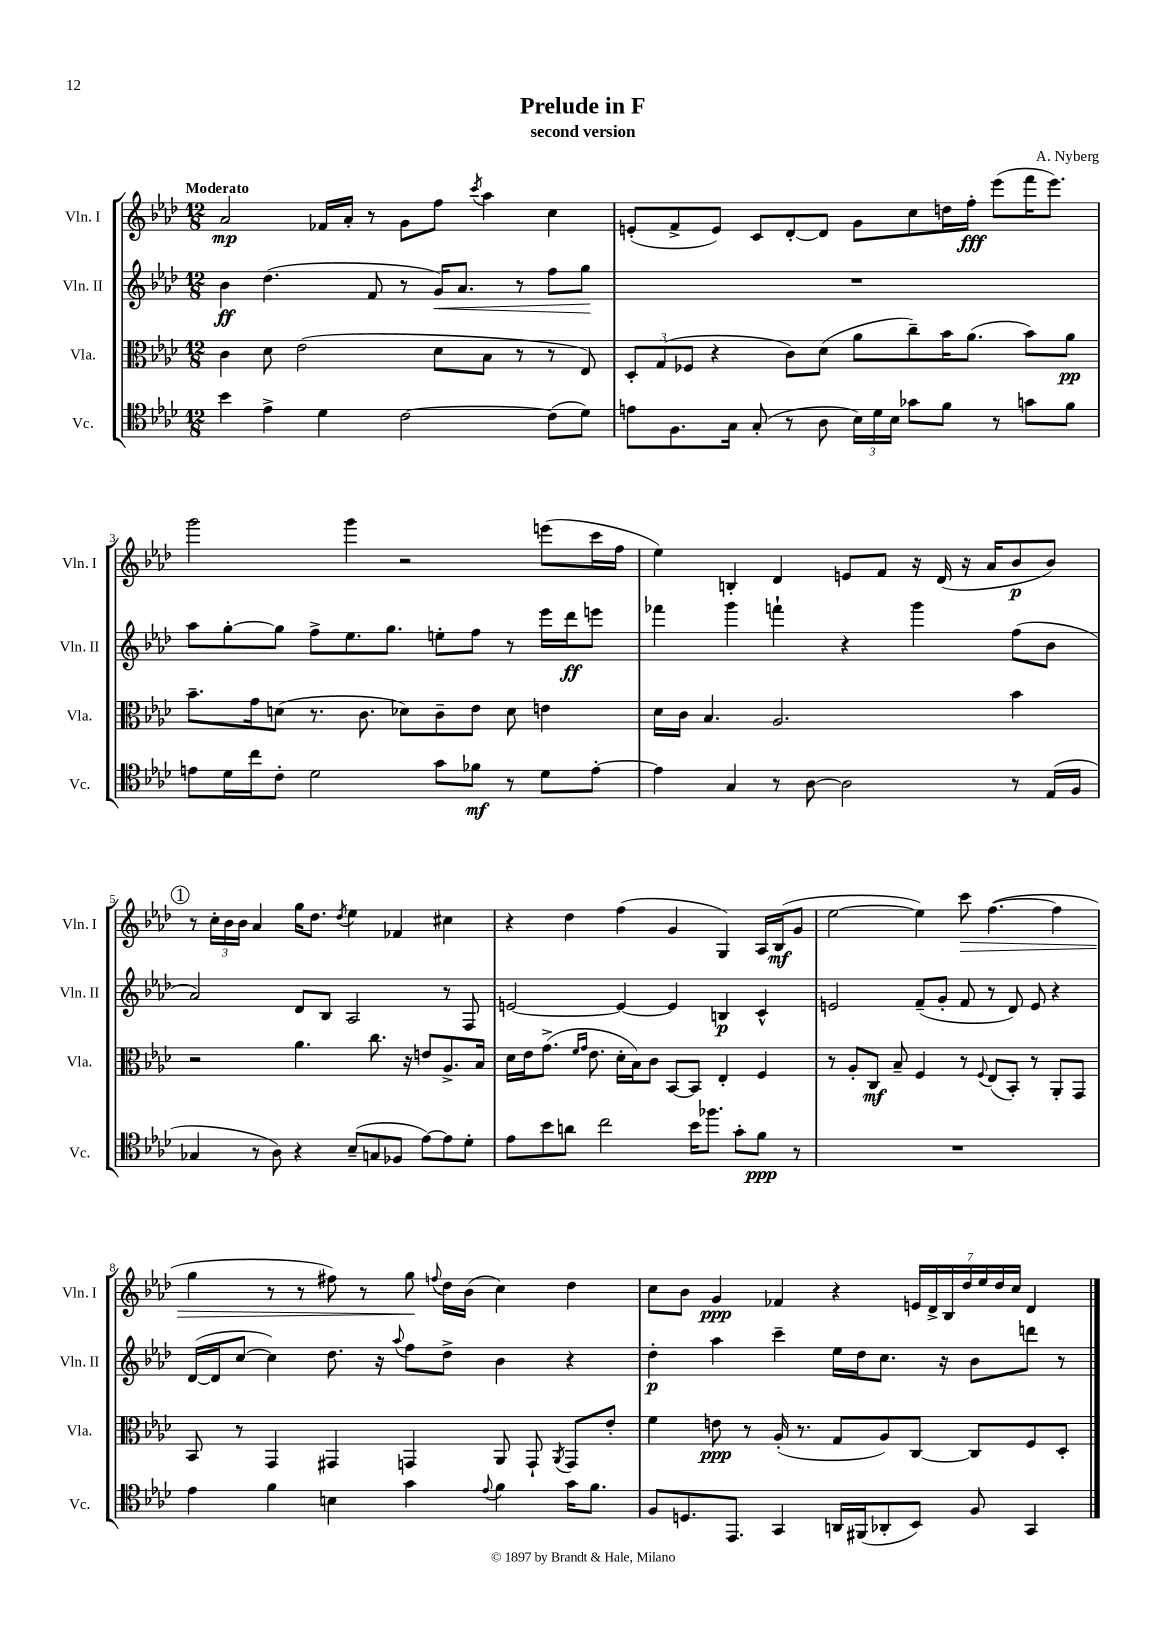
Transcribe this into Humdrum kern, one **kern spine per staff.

**kern	**kern	**kern	**kern
*staff4	*staff3	*staff2	*staff1
*clefC4	*clefC3	*clefG2	*clefG2
*k[b-e-a-d-]	*k[b-e-a-d-]	*k[b-e-a-d-]	*k[b-e-a-d-]
*M12/8	*M12/8	*M12/8	*M12/8
4b-	4c	4b-	2a-
4e-^	8d-	(4.dd-	.
.	(2e-	.	.
4d-	.	.	16f-
.	.	.	16a-'
.	.	8f	8r
[2c	.	8r	8g
.	8d-	16g)	8ff
.	.	8.a-	.
.	.	.	8qccc
.	8B-	.	4aa-
.	8r	8r	.
(8c]	8r	8ff	4cc
8d-)	8E-)	8gg	.
=	=	=	=
8e	12D-'	1.r	(8e'
.	(12G	.	.
8.F	.	.	8f^
.	12F-	.	.
.	4r	.	8e)
16G	.	.	.
(8G'	.	.	8c
8r	8c)	.	[8d-'
8A-	(8d-	.	8d-]
24B-)	8a-	.	8g
24d-	.	.	.
24B-	.	.	.
8g-	8cc~)	.	8cc
8f	16b-	.	16dd
.	(8.a-	.	16ff'
8r	.	.	(8eee-
8g	8b-)	.	16fff
.	.	.	8.eee-)
8f	8a-	.	.
=	=	=	=
8e	8.b-~	8aa-	2ggg
16d-	.	[8gg'	.
16cc	16g	.	.
8c'	(8d	8gg]	.
2d-	8.r	8ff^	.
.	.	8.ee-	4ggg
.	8.c	.	.
.	.	8.gg	.
.	8d-)	.	2r
8g	8c~	8ee'	.
8f-	8e-	8ff	.
8r	8d-	8r	.
8d-	4e	16eee-	(8eee
.	.	16ddd-	.
[8e'	.	8eee	16ccc
.	.	.	16ff
=	=	=	=
4e]	16d-	4fff-	4ee-)
.	16c	.	.
.	4.B-	.	.
4G	.	4ggg	4B'
8r	2.A-	4fff`	4d-
[8A-	.	.	.
2A-]	.	4r	8e
.	.	.	8f
.	.	4ggg	16r
.	.	.	(16d-
.	.	.	16r
.	.	.	16a-
8r	4b-	(8ff	8b-
(16E-	.	8b-	8b-)
16F	.	.	.
=	=	=	=
4G-	2r	2a-)	8r
.	.	.	24cc'
.	.	.	24b-
.	.	.	24b-
8r	.	.	4a-
8A-)	.	.	.
4r	4.a-	8d-	16gg
.	.	.	8.dd-
.	.	8B-	.
.	.	.	8qdd-
(8B-~	.	2A-	4ee-
8G	8.cc	.	.
8F-	.	.	4f-
.	16r	.	.
[8e-)	8e	.	.
8e-]	8.A-^	8r	4cc#
8d-'	.	8F	.
.	16B-	.	.
=	=	=	=
8e-	16d-	[2e	4r
.	16e-	.	.
8b-	(8.g^	.	.
8a	.	.	4dd-
.	16qqf	.	.
.	16qqg	.	.
.	8.e-	.	.
2cc	.	.	.
.	16d-'	4e_	(4ff
.	16B-)	.	.
.	8c	.	.
.	[8BB-	4e]	4g
16b-	8BB-]	.	.
8.ff-	.	.	.
.	4E-'	4B	4G)
8g'	.	.	.
8f	4F	4c^^	16A-
.	.	.	(16B-
8r	.	.	8g
=	=	=	=
1.r	8r	2e	[2ee-
.	8A-'	.	.
.	8C	.	.
.	8B-~	.	.
.	4F	(8f~	4ee-])
.	.	8g'	.
.	8r	8f	8ccc
.	8qqF	.	.
.	(8E-	8r	([4.ff
.	8BB-')	8d-)	.
.	8r	8e	.
.	8AA-'	4r	4ff]
.	8GG	.	.
=	=	=	=
4e-	8BB-	([16d-	4gg
.	.	16d-]	.
.	8r	[8cc	.
4f	4GG	4cc])	8r
.	.	.	8r
4B	4GG#	8.dd-	8ff#)
.	.	.	8r
.	.	16r	.
.	.	8qqaa-	.
4g	4GG	8ff	8gg
.	.	.	8qqff
.	.	8dd-^	16dd-
.	.	.	(16b-
8qqe-	.	.	.
4f	8AA-	4b-	4cc)
.	8GG`	.	.
.	8qAA-	.	.
16g	8GG	4r	4dd-
8.f	.	.	.
.	8e-'	.	.
=	=	=	=
8F	4f	4dd-'	8cc
8.D	.	.	8b-
.	8e	4aa-	4g
8.EE-	.	.	.
.	8r	.	.
4GG	(16A-'	4ccc~	4f-
.	8.r	.	.
16AA	8G	16ee-	4r
(16FF#	.	16dd-	.
8AA-'	8A-)	8.cc	.
8BB-)	[8C	.	28e
.	.	.	28d-^
.	.	16r	.
.	.	.	28B-
.	.	.	28dd-
8F	8C]	8b-	.
.	.	.	28ee-
.	.	.	28dd-
.	.	.	28cc
4GG	8F	8ddd	4d-
.	8D-'	8r	.
==	==	==	==
*-	*-	*-	*-
